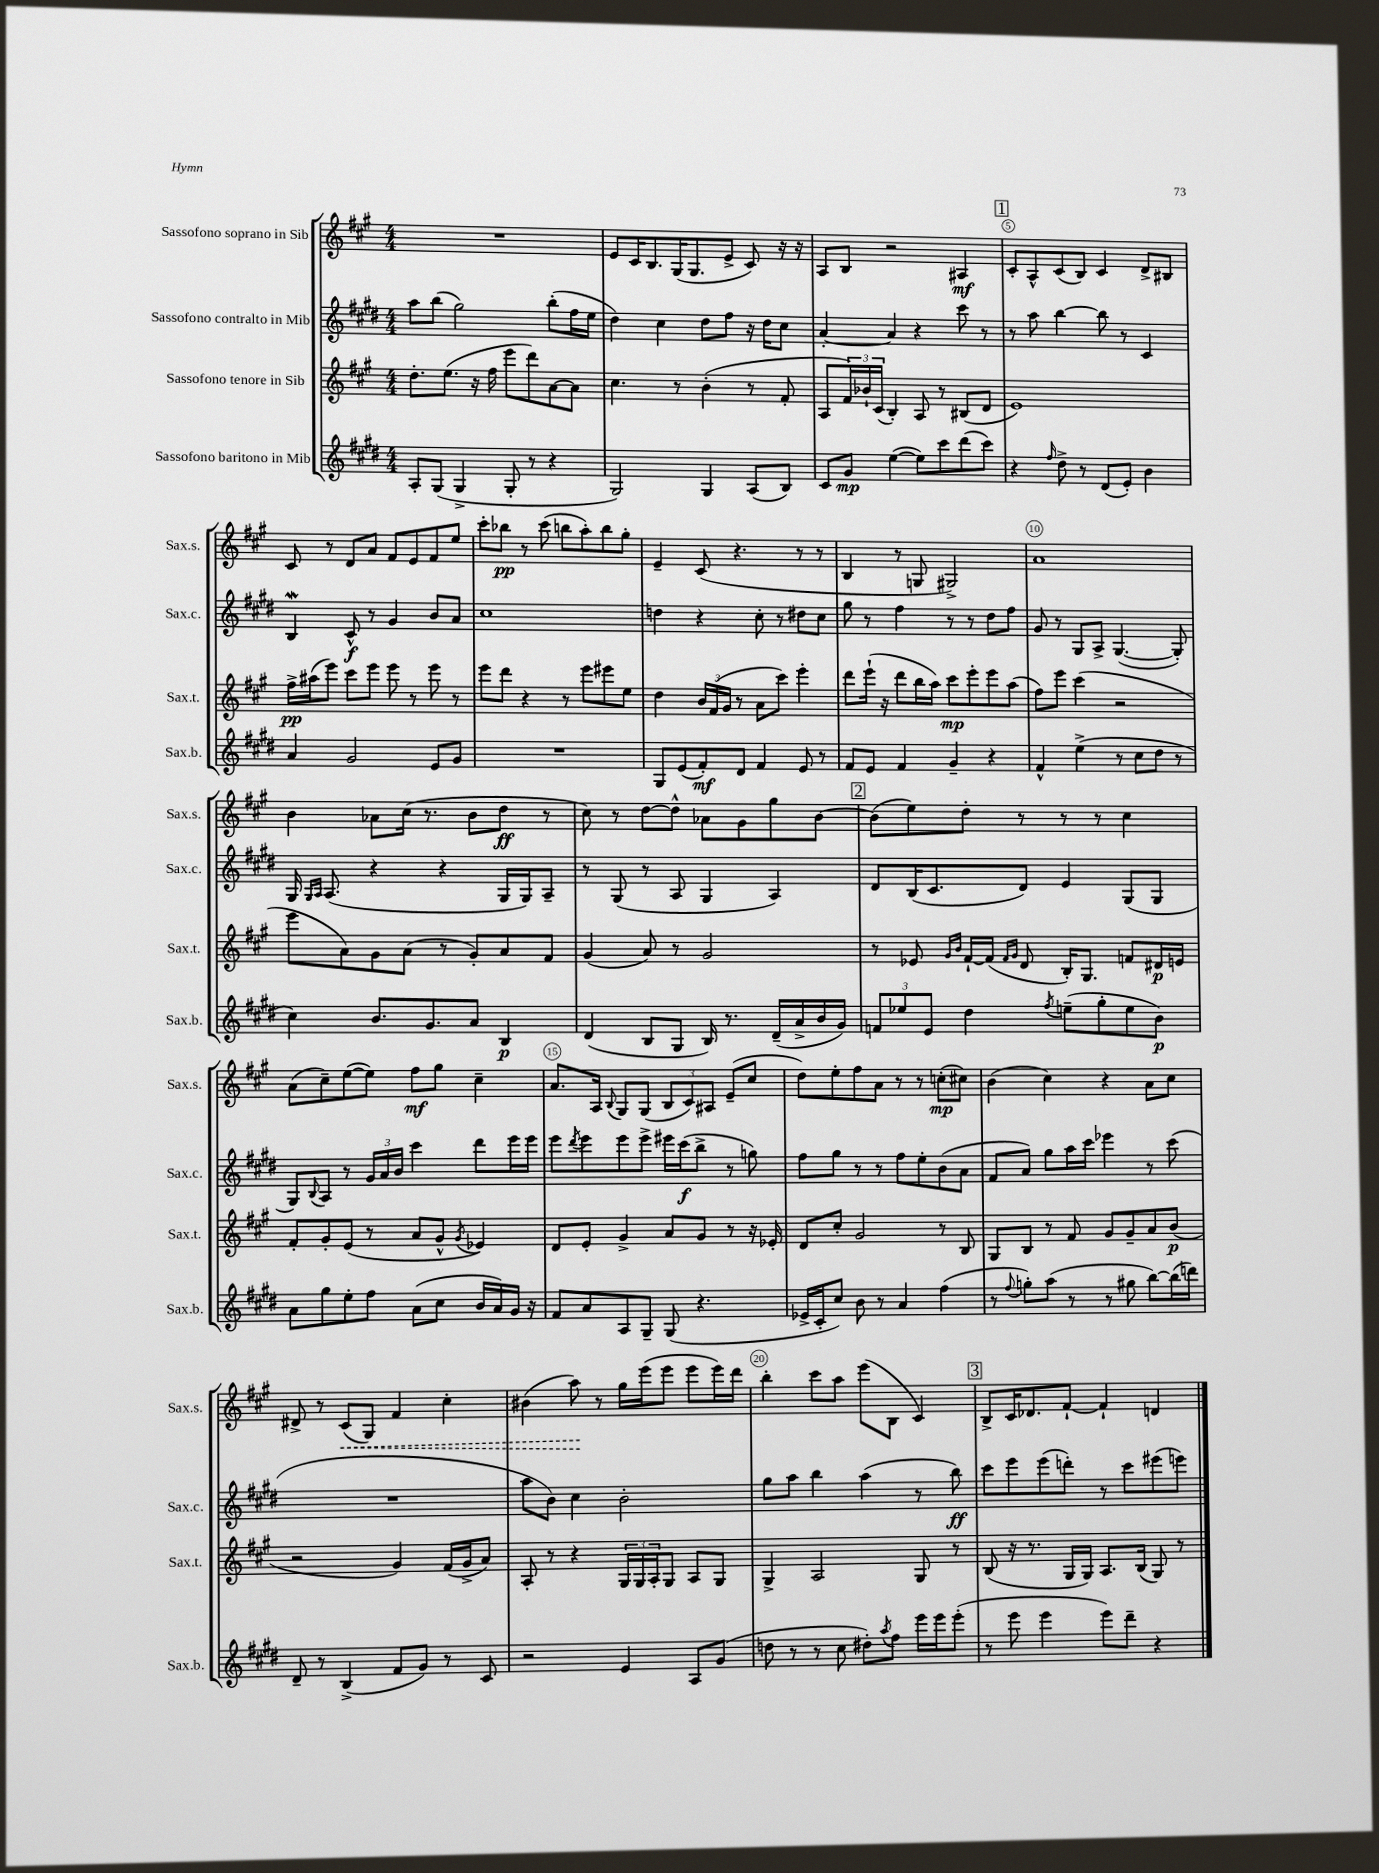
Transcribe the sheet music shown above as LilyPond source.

<<
\new StaffGroup <<
\new Staff = "s0" \with { instrumentName = "Sassofono soprano in Sib" shortInstrumentName = "Sax.s." } {
    \clef treble \key a \major \numericTimeSignature \time 4/4
    R1 |
    e'8 cis'16 b8. gis16( gis8. e'8-> cis'8) r16 r16 |
    a8 b8 r2 ais4\mf |
    \mark \markup { \box "1" } cis'8-. a8-^ cis'8( b8) cis'4 d'8-> bis8 |
    cis'8 r8 d'8 a'8 fis'8 e'8 fis'8 e''8 |
    cis'''8-. bes''8\pp r8 cis'''8( b''8 a''8-.) b''8 gis''8-. |
    e'4-- cis'8( r4. r8 r8 |
    b4 r8 g8 gis2->) |
    a'1 |
    b'4 aes'8 cis''16( r8. b'8 d''8\ff r8 |
    cis''8) r8 d''8~ d''8-^ aes'8 gis'8 gis''8 b'8~ |
    \mark \markup { \box "2" } b'8( e''8) d''8-. r8 r8 r8 cis''4 |
    a'8( cis''8--) e''8~( e''8) fis''8\mf gis''8 cis''4-- |
    a'8. a16 \appoggiatura { b8 } gis8 gis8( \tuplet 3/2 { b8 cis'8) ais8 } e'8--( cis''8 |
    d''8) e''8-. fis''8 a'8 r8 r8 c''8-.\mp( cis''8) |
    b'4( cis''4) r4 a'8 cis''8 |
    dis'8-> r8 \once \override Hairpin.style = #'dashed-line cis'8\<( gis8) fis'4 cis''4-. |
    bis'4( a''8\!) r8 gis''16 e'''16( e'''8 e'''8 e'''16) d'''16 |
    b''4-. cis'''8 a''8 e'''8( b8 cis'4) |
    \mark \markup { \box "3" } b8-> cis'16 des'8. fis'8~-! fis'4-! d'4 \bar "|." |
}
\new Staff = "s1" \with { instrumentName = "Sassofono contralto in Mib" shortInstrumentName = "Sax.c." } {
    \clef treble \key e \major \numericTimeSignature \time 4/4
    a''8 b''8( gis''2) b''8-.( fis''16 e''16 |
    dis''4) cis''4 dis''8 fis''8 r16 dis''16 cis''8 |
    a'4~-. a'4 r4 cis'''8 r8 |
    \mark \markup { \box "1" } r8 a''8 b''4~ b''8 r8 cis'4 |
    b4\mordent cis'8-^\f r8 gis'4 b'8 a'8 |
    cis''1 |
    d''4 r4 cis''8-. r8 dis''8 cis''8 |
    gis''8 r8 fis''4 r8 r8 dis''8 fis''8 |
    gis'8 r8 gis8 a8-> gis4.~( gis8-.) |
    gis16 \grace { gis16 a16 } a8.( r4 r4 gis16 gis16) a8-- |
    r8 gis8( r8 a8 gis4 a4) |
    \mark \markup { \box "2" } dis'8 b16( cis'8. dis'8) e'4 gis8( gis8 |
    gis8) \appoggiatura { b8 } a8 r8 \tuplet 3/2 { gis'16 a'16 b'16 } cis'''4 dis'''8 e'''16 e'''16 |
    e'''8 \acciaccatura { dis'''8 } e'''8 e'''8 e'''8-> eis'''16 cis'''16\f( b''8-> r8 g''8) |
    fis''8 gis''8 r8 r8 fis''8 e''8-. b'8( a'8 |
    fis'8 a'8) gis''8 a''16 cis'''16 ees'''4 r8 cis'''8( |
    R1 |
    a''8 b'8) cis''4 b'2-. |
    gis''8 a''8 b''4 a''4( r8 b''8\ff) |
    \mark \markup { \box "3" } cis'''8 e'''8 e'''8( d'''8-.) r8 cis'''8 eis'''8( e'''8) \bar "|." |
}
\new Staff = "s2" \with { instrumentName = "Sassofono tenore in Sib" shortInstrumentName = "Sax.t." } {
    \clef treble \key a \major \numericTimeSignature \time 4/4
    d''8.-. e''8.( r16 fis''16 e'''8 d'''8) a'8~ a'8 |
    cis''4. r8 b'4-.( r8 fis'8-. |
    a8 \tuplet 3/2 { fis'16) bes'16-! cis'16( } b4-.) a8 r8 bis8( d'8 |
    \mark \markup { \box "1" } e'1) |
    fis''16->\pp ais''16( e'''8) cis'''8 e'''8 e'''8 r8 e'''8 r8 |
    e'''8 d'''8 r4 r8 e'''8 eis'''8 e''8 |
    d''4 \tuplet 3/2 { b'16 fis'16( gis'16 } r8 a'8 cis'''8) e'''4-. |
    d'''8 e'''16-!( r16 d'''8 b''16 a''16) cis'''8\mp e'''8-. e'''8 a''8( |
    fis''8) e'''8 cis'''4( r2 |
    e'''8 a'8) gis'8 a'8( r8 gis'8-.) a'8 fis'8 |
    gis'4( a'8) r8 gis'2 |
    \mark \markup { \box "2" } r8 ees'8 \grace { gis'16 b'16 } fis'16~-! fis'16( \grace { fis'16 gis'16 } d'8 b16-.) gis8. f'8 dis'16\p e'16 |
    fis'8-. gis'8-. e'8( r8 a'8 gis'8-^ \acciaccatura { gis'8 } ees'4) |
    d'8 e'8-. gis'4-> a'8 gis'8 r8 r16 ees'16-. |
    d'8 cis''8-. gis'2 r8 b8 |
    gis8 b8 r8 fis'8 gis'8 gis'8-- a'8 b'8\p( |
    r2 gis'4) fis'16( gis'16-> a'8) |
    a8-. r8 r4 \tuplet 3/2 { gis16 gis16 a16-. } gis8 a8 gis8 |
    gis4-> a2 gis8 r8 |
    \mark \markup { \box "3" } b8( r16 r8. gis16 gis16) a8. b16( gis8) r8 \bar "|." |
}
\new Staff = "s3" \with { instrumentName = "Sassofono baritono in Mib" shortInstrumentName = "Sax.b." } {
    \clef treble \key e \major \numericTimeSignature \time 4/4
    a8-. gis8( gis4-> gis8-. r8 r4 |
    gis2) gis4 a8( b8) |
    cis'8 gis'8\mp e''4~( e''8) cis'''8 dis'''8( cis'''8) |
    \mark \markup { \box "1" } r4 \grace { fis''16 } dis''8-> r8 dis'8( e'8-.) b'4 |
    a'4 gis'2 e'8 gis'8 |
    R1 |
    gis8 e'8( fis'8-.\mf) dis'8 fis'4 e'8 r8 |
    fis'8 e'8 fis'4 gis'4-- r4 |
    fis'4-^ e''4->( r8 cis''8 dis''8 r8 |
    cis''4) b'8. gis'8. a'8 b4\p |
    dis'4( b8 gis8 b16) r8. dis'16--( a'16-> b'16 gis'16) |
    \mark \markup { \box "2" } \tuplet 3/2 { f'8 ees''8 e'8 } dis''4 \acciaccatura { fis''8 } e''8--( gis''8-. e''8 b'8\p) |
    a'8 gis''8 e''8-. fis''8 a'8( cis''8 b'16 a'16) gis'16 r16 |
    fis'8 a'8 a8 gis8-- gis8( r4. |
    ees'16-> cis'16-. cis''8) b'8 r8 a'4 fis''4( |
    r8 \appoggiatura { fis''8 } g''8-.) a''8( r8 r8 gis''8 b''8~) b''16( d'''16) |
    dis'8-- r8 b4->( fis'8 gis'8) r8 cis'8 |
    r2 e'4 a8 gis'8( |
    d''8 r8 r8 cis''8 dis''8-.) \acciaccatura { a''8 } fis''8 e'''16 e'''16 e'''8-.( |
    \mark \markup { \box "3" } r8 e'''8 e'''4 e'''8) dis'''8-- r4 \bar "|." |
}
>>
>>
\layout { \context { \Score currentBarNumber = #2 \override BarNumber.break-visibility = ##(#f #t #t) barNumberVisibility = #(every-nth-bar-number-visible 5) \override BarNumber.stencil = #(make-stencil-circler 0.1 0.3 ly:text-interface::print) } }
